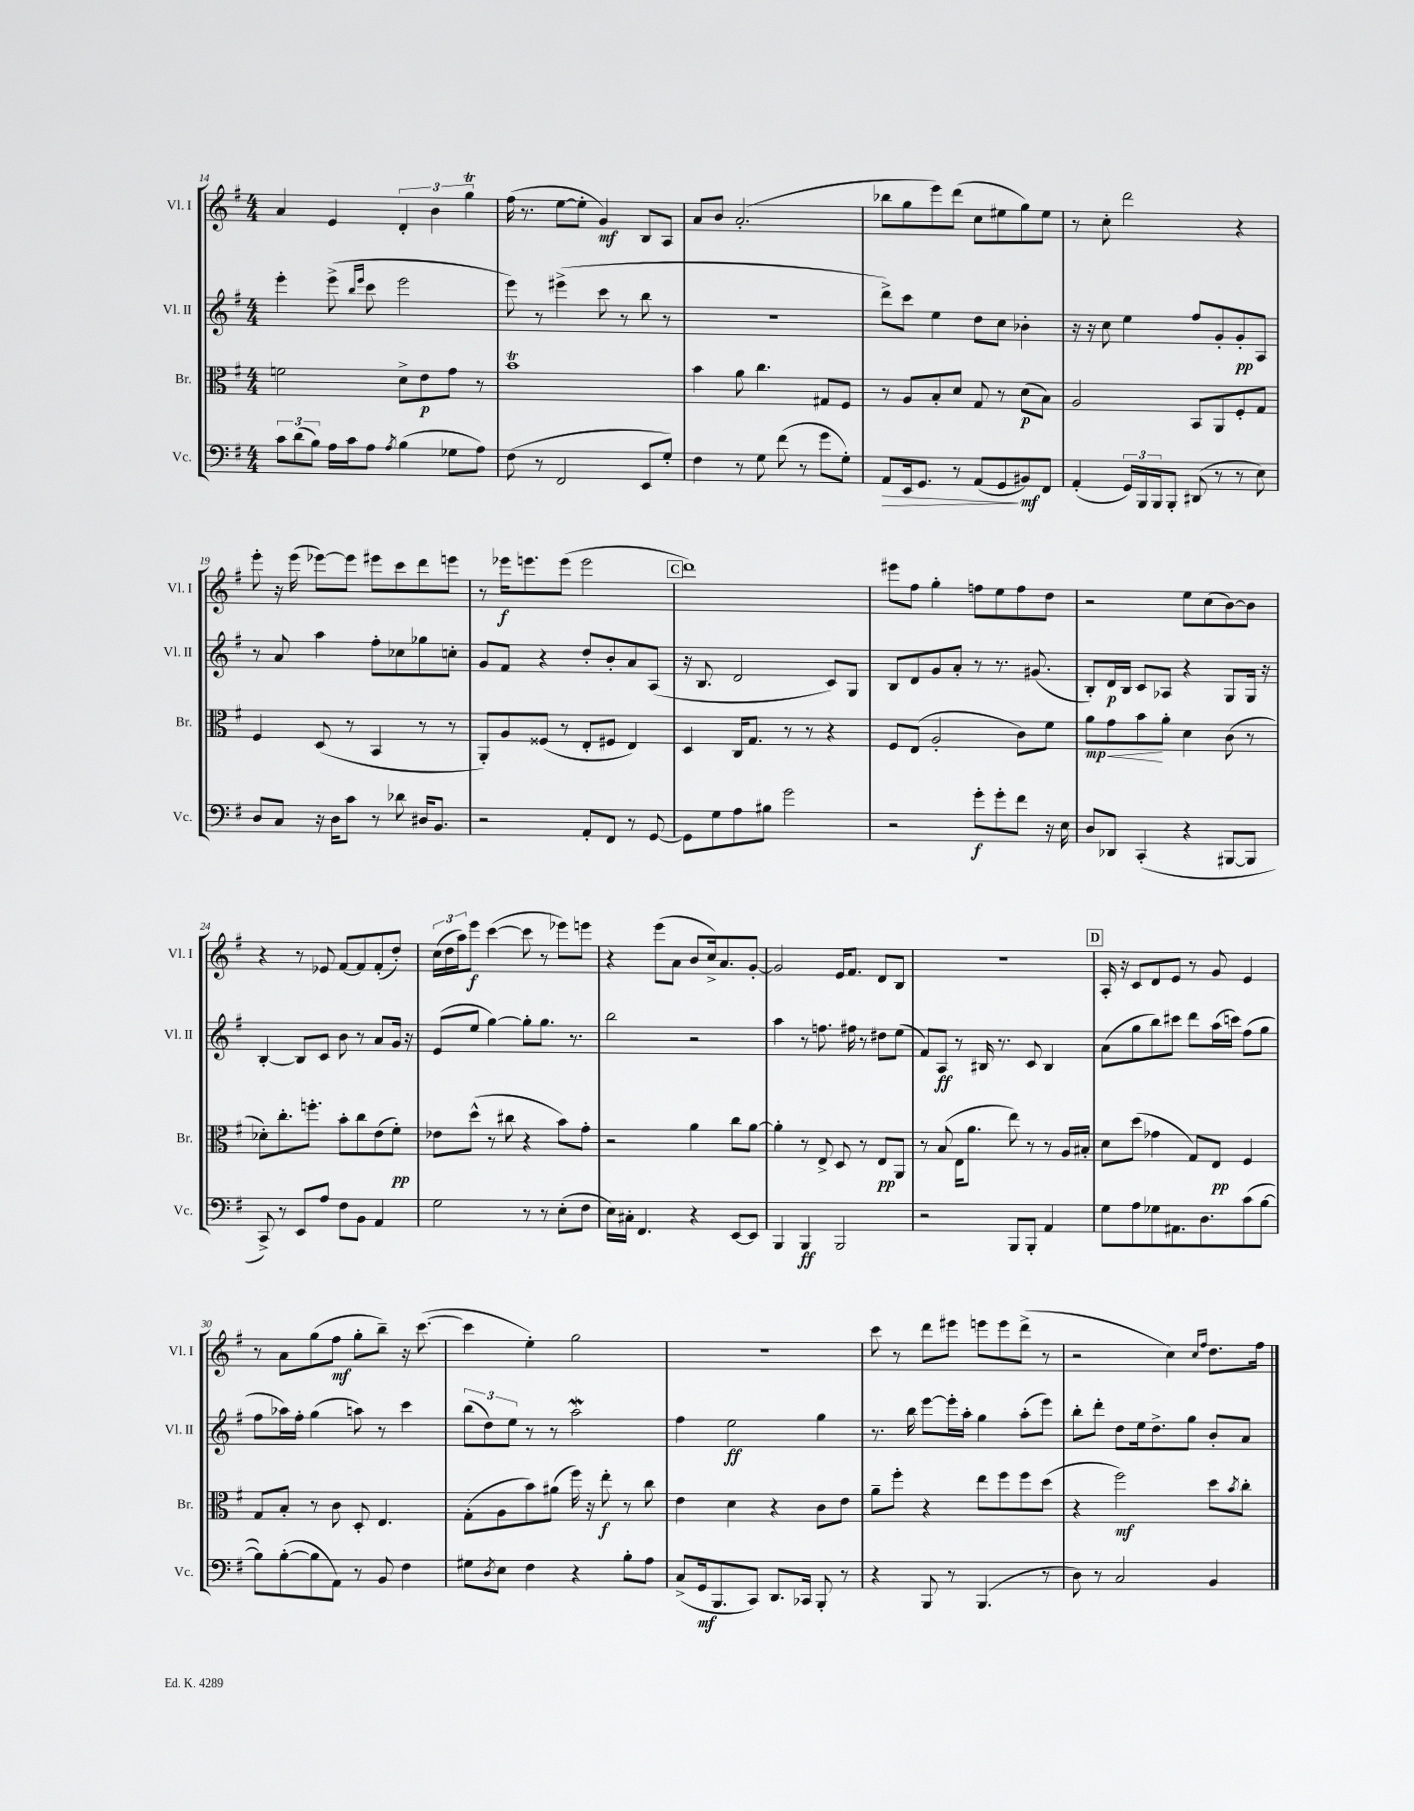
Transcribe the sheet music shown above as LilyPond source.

<<
\new StaffGroup <<
\new Staff = "s0" \with { instrumentName = "Vl. I" shortInstrumentName = "Vl. I" } {
    \clef treble \key g \major \numericTimeSignature \time 4/4
    a'4 e'4 \tuplet 3/2 { d'4-. b'4 g''4\trill } |
    fis''16( r8. e''8~ e''8-. g'4\mf) b8 a8 |
    a'8 b'8 a'2.-.( |
    bes''8 g''8 e'''8) d'''8( c''8 eis''8 g''8) eis''8 |
    r8 c''8-. d'''2 r4 |
    e'''8-. r16 e'''16( ees'''8~) ees'''8 eis'''8 c'''8 d'''8 e'''8 |
    r8 ees'''16\f e'''8. e'''8( e'''2 |
    \mark \markup { \box "C" } d'''1) |
    eis'''8 fis''8 g''4-. f''8 e''8 f''8 d''8 |
    r2 e''8 c''8( b'8~) b'8 |
    r4 r8 ees'8 fis'8~ fis'8 fis'8-.( d''8-.) |
    \tuplet 3/2 { c''16( d''16 a''16) } e'''8\f c'''4~( c'''8 r8 ees'''8) e'''8 |
    r4 e'''8( a'8 b'8 c''16->) a'8. g'8~-. |
    g'2 e'16 fis'8. d'8 b8 |
    r1 |
    \mark \markup { \box "D" } a16-. r16 c'8 d'8 e'8 r8 g'8 e'4 |
    r8 a'8 g''8( fis''8\mf g''8-. b''8--) r16 c'''8.~( |
    c'''4 e''4-.) g''2 |
    r1 |
    c'''8 r8 d'''8 eis'''8 e'''8 e'''8 d'''8->( r8 |
    r2 c''4) \grace { c''16 fis''16 } d''8. fis''16 \bar "|." |
}
\new Staff = "s1" \with { instrumentName = "Vl. II" shortInstrumentName = "Vl. II" } {
    \clef treble \key g \major \numericTimeSignature \time 4/4
    e'''4-. e'''8->( \grace { b''16 e'''16 } c'''8 e'''2 |
    e'''8) r8 eis'''4->( c'''8 r8 b''8 r8 |
    R1 |
    d'''8->) c'''8 e''4 d''8 c''8 bes'4-. |
    r16 r16 c''8 e''4 fis''8 g'8-. g'8-.\pp a8 |
    r8 a'8 a''4 fis''8-. ces''8 ges''8 c''8-. |
    g'8 fis'8 r4 d''8-. b'8-. a'8 a8( |
    \mark \markup { \box "C" } r16 b8. d'2 c'8) g8 |
    b8 d'8 g'8 a'8-. r8 r8. gis'8.( |
    b8-.) d'16\p b16 c'8 aes8 r4 g8 g16 r16 |
    b4~-. b8 c'8 b'8 r8 a'8 g'16 r16 |
    e'8( e''8 g''4~) g''8-. g''8. r8. |
    b''2 r2 |
    a''4 r8 f''8. fis''16 r8 dis''8 e''8( |
    fis'8) a8\ff r8 bis16 r8. c'8 bis4 |
    \mark \markup { \box "D" } a'8( g''8 b''8) cis'''8 d'''8 a''16( c'''16) fis''8( g''8 |
    fis''8 aes''16) fis''16-. g''4( a''8) r8 c'''4 |
    \tuplet 3/2 { b''8( d''8) e''8 } r8 r8 a''2\mordent |
    fis''4 e''2\ff g''4 |
    r8. b''16 e'''8~ e'''16-. a''16-. g''4 a''8-.( e'''8) |
    b''8-. d'''8-. d''8 e''16 d''8.-> g''8 b'8-. a'8 \bar "|." |
}
\new Staff = "s2" \with { instrumentName = "Br." shortInstrumentName = "Br." } {
    \clef alto \key g \major \numericTimeSignature \time 4/4
    f'2 d'8-> e'8\p g'8 r8 |
    b'1\trill |
    b'4 a'8 c''4. gis8 fis8 |
    r8 a8 b8-. d'8 g8 r8 d'8\p( b8) |
    a2 b,8 a,8 fis8-. g8 |
    fis4 d8( r8 b,4 r8 r8 |
    a,8-.) a8 fisis8( r8 e8-. fis8 e4) |
    \mark \markup { \box "C" } d4 c16 g8. r8 r8 r4 |
    fis8 e8( a2-. c'8) fis'8 |
    a'8\mp\< g'8 b'8\! a'8-. d'4 c'8( r8 |
    des'8-.) c''8.-. f''8.-. b'8-. c''8 e'8( fis'8-.\pp) |
    ees'8 d''8-^( r8 cis''8 r4 b'8) g'8-. |
    r2 a'4 c''8 a'8~ |
    a'4-. r8 e8-> d8 r8 e8\pp a,8 |
    r8 b8( e16 a'8. e''8) r8 r8 a16 bis16-. |
    \mark \markup { \box "D" } d'8 d''8( ges'4 g8) e8\pp fis4 |
    g8 b8-. r8 c'8 d8-. e4. |
    g8-.( a8 b'8) ais'8( fis''16) r16 e''8-.\f r8 c''8 |
    e'4 d'4 r4 c'8 e'8 |
    a'8-- fis''8-. r4 e''8 fis''8 fis''8 d''8( |
    r4 fis''2\mf) d''8 \acciaccatura { b'8 } c''8-. \bar "|." |
}
\new Staff = "s3" \with { instrumentName = "Vc." shortInstrumentName = "Vc." } {
    \clef bass \key g \major \numericTimeSignature \time 4/4
    \tuplet 3/2 { c'8 d'8( b8) } a16 c'16 a8 \acciaccatura { a8 } b4( ges8 a8) |
    fis8( r8 fis,2 e,8 g8-.) |
    fis4 r8 g8 fis'8( r8 g'8 g8-.) |
    a,8\> e,16 g,8. r8 a,8( g,8\! bis,8\mf) fis,8 |
    a,4-.( \tuplet 3/2 { g,16) b,,16 b,,16 } b,,8-. dis,8( r8 r8 e8) |
    d8 c8 r16 d16 c'8 r8 des'8 dis16 b,8. |
    r2 a,8-. fis,8 r8 g,8~ |
    \mark \markup { \box "C" } g,8 g8 a8 bis8 g'2 |
    r2 g'8-.\f g'8-. fis'8 r16 e16 |
    d8 des,8 c,4-.( r4 bis,,8~ bis,,8 |
    c,8->) r8 e,8 a8 fis8 b,8 a,4 |
    g2 r8 r8 e8-.( fis8 |
    e16) cis16-. fis,4. r4 e,8~ e,8 |
    b,,4 b,,4\ff b,,2 |
    r2 b,,8 b,,8-. a,4 |
    \mark \markup { \box "D" } g8 a8 ges8 ais,8. d8. c'8( b8~ |
    b8) b8~-.( b8 a,8) r8 b,8 fis4 |
    gis8 \acciaccatura { d8 } e8 fis4 r4 b8-. a8 |
    c8->( g,16\mf b,,8. c,8) d,8. ces,16 b,,8-. r8 |
    r4 b,,8 r8 b,,4.( r8 |
    d8) r8 c2 b,4 \bar "|." |
}
>>
>>
\layout { \context { \Score currentBarNumber = #14 } }
